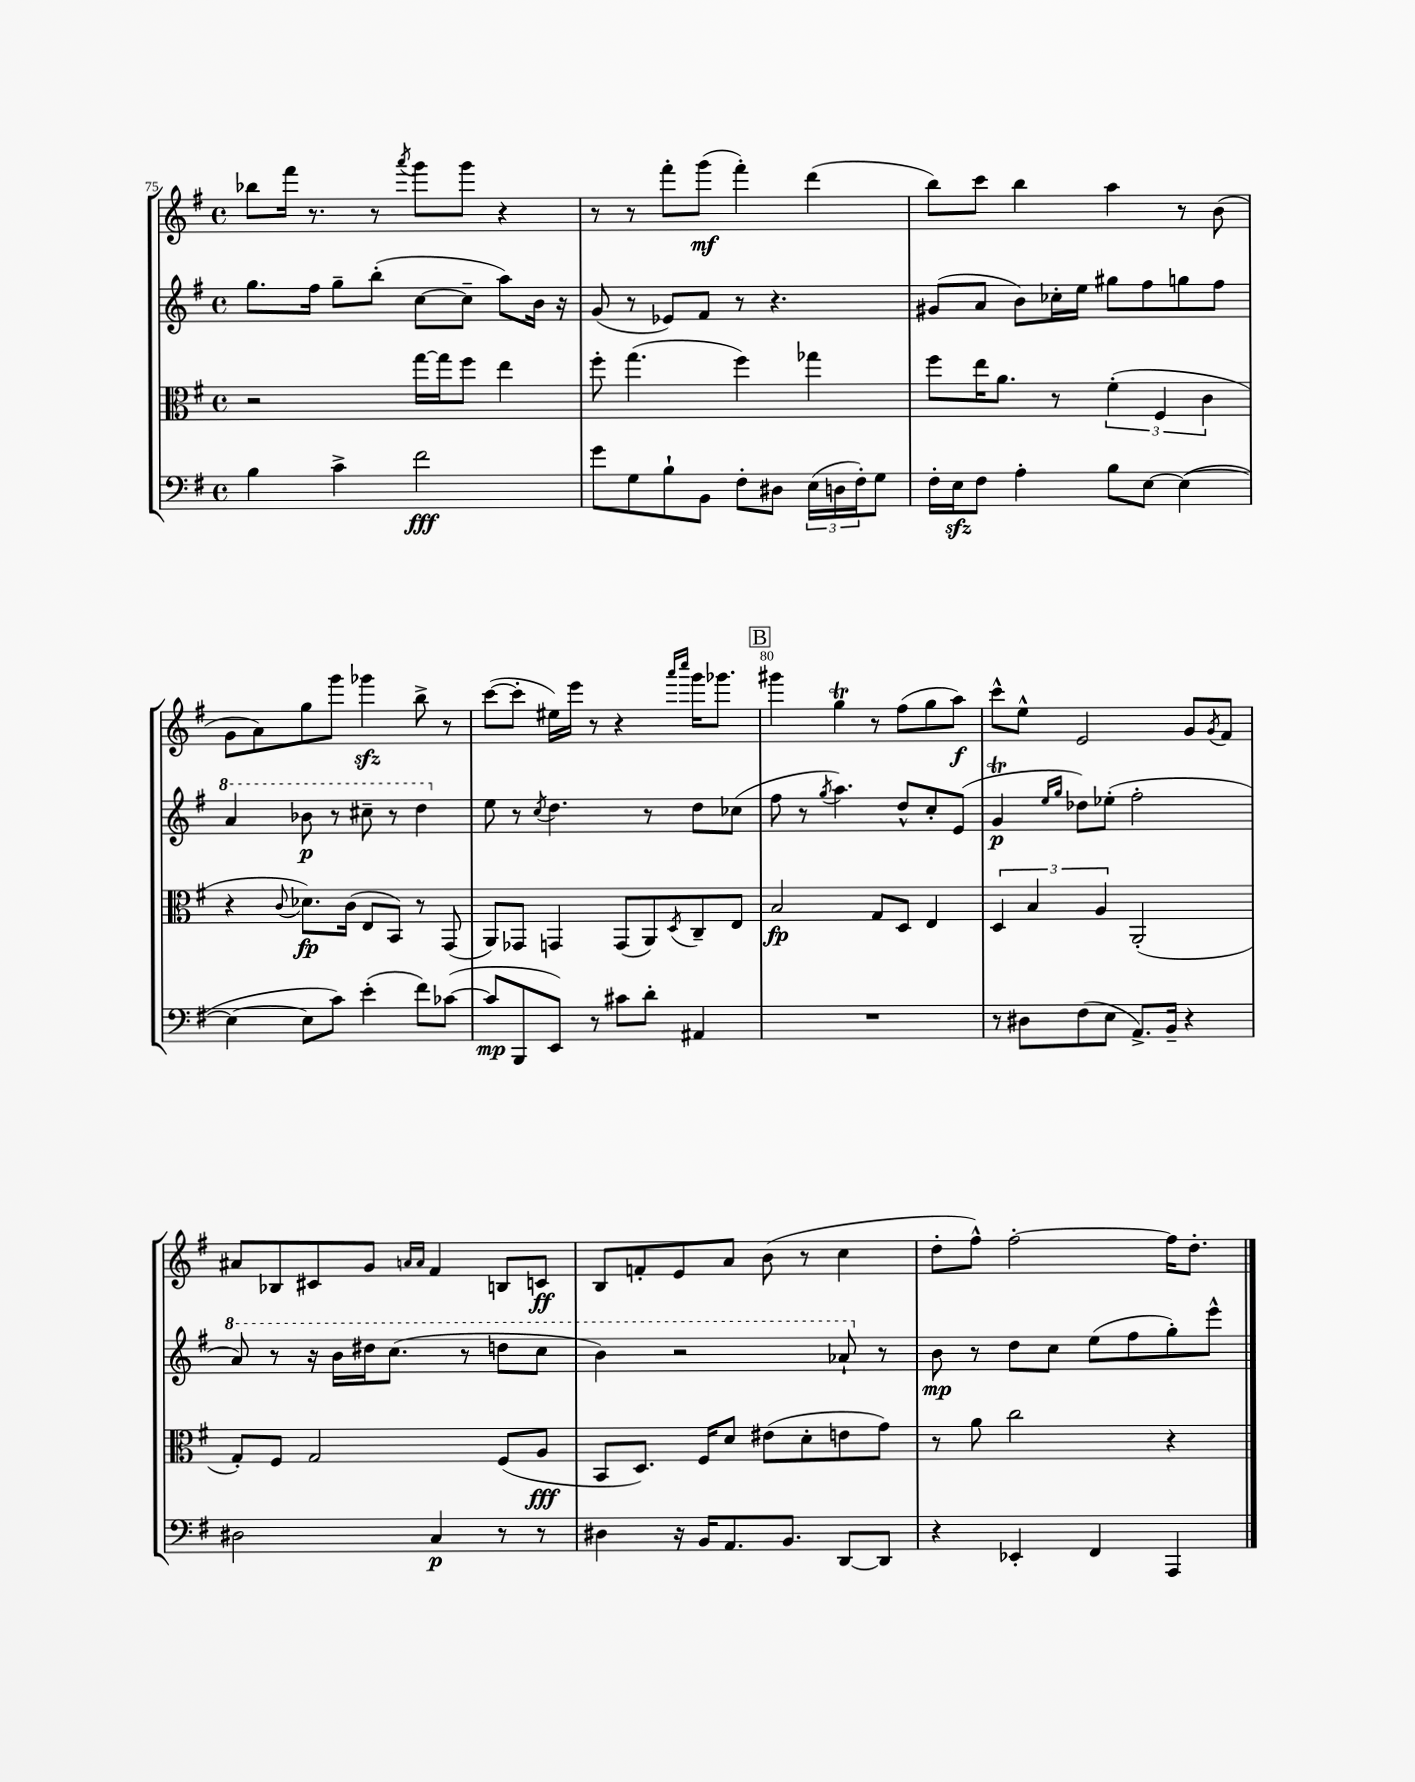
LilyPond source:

<<
\new StaffGroup <<
\new Staff = "s0" {
    \clef treble \key g \major \defaultTimeSignature \time 4/4
    bes''8 fis'''16 r8. r8 \acciaccatura { a'''8 } g'''8 g'''8 r4 |
    r8 r8 fis'''8-. g'''8\mf( fis'''4-.) d'''4( |
    b''8) c'''8 b''4 a''4 r8 b'8( |
    g'8 a'8) g''8 g'''8 ges'''4\sfz b''8-> r8 |
    c'''8~( c'''8-. eis''16) e'''16 r8 r4 \grace { a'''16 c''''16 } g'''16 ges'''8. |
    \mark \markup { \box "B" } gis'''4 g''4\trill r8 fis''8( g''8 a''8\f) |
    c'''8-^ e''8-^ e'2 g'8 \acciaccatura { g'8 } fis'8 |
    ais'8 bes8 cis'8 g'8 \grace { a'16 a'16 } fis'4 b8 c'8\ff |
    b8 f'8-. e'8 a'8 b'8( r8 c''4 |
    d''8-. fis''8-^) fis''2~-. fis''16 d''8.-. \bar "|." |
}
\new Staff = "s1" {
    \clef treble \key g \major \defaultTimeSignature \time 4/4
    g''8. fis''16 g''8-- b''8-.( c''8~ c''8-- a''8) b'16 r16 |
    g'8( r8 ees'8) fis'8 r8 r4. |
    gis'8( a'8 b'8) ces''16-. e''16 gis''8 fis''8 g''8 fis''8 |
    \ottava #1 a''4 bes''8\p r8 cis'''8-- r8 d'''4 \ottava #0 |
    e''8 r8 \acciaccatura { c''8 } d''4. r8 d''8 ces''8( |
    \mark \markup { \box "B" } fis''8 r8 \acciaccatura { g''8 } a''4.) d''8-^ c''8-. e'8( |
    g'4\trill\p \grace { e''16 g''16 } des''8) ees''8-.( fis''2-. |
    \ottava #1 a''8) r8 r16 b''16 dis'''16 c'''8.( r8 d'''8 c'''8 |
    b''4) r2 aes''8-! \ottava #0 r8 |
    b'8\mp r8 d''8 c''8 e''8( fis''8 g''8-.) e'''8-^ \bar "|." |
}
\new Staff = "s2" {
    \clef alto \key g \major \defaultTimeSignature \time 4/4
    r2 g''16~ g''16 fis''8 e''4 |
    fis''8-. g''4.( fis''4) ges''4 |
    fis''8 e''16 a'8. r8 \tuplet 3/2 { fis'4-.( fis4 c'4 } |
    r4 \appoggiatura { c'8 } des'8.\fp) c'16( e8 b,8) r8 g,8( |
    a,8) ges,8 g,4 g,8( a,8) \acciaccatura { d8 } c8-- e8 |
    \mark \markup { \box "B" } b2\fp g8 d8 e4 |
    \tuplet 3/2 { d4 b4 a4 } a,2-.( |
    g8-.) fis8 g2 fis8( a8\fff |
    b,8 d8.) fis16 d'8 eis'8( d'8-. e'8 g'8) |
    r8 a'8 c''2 r4 \bar "|." |
}
\new Staff = "s3" {
    \clef bass \key g \major \defaultTimeSignature \time 4/4
    b4 c'4-> fis'2\fff |
    g'8 g8 b8-! b,8 fis8-. dis8 \tuplet 3/2 { e16( d16 fis16-.) } g8 |
    fis16-. e16\sfz fis8 a4-. b8 e8~ e4~( |
    e4~ e8 c'8) e'4-.( fis'8) ces'8~( |
    ces'8\mp b,,8 e,8) r8 cis'8 d'8-. ais,4 |
    \mark \markup { \box "B" } R1 |
    r8 dis8 fis8( e8 a,8.->) b,16-- r4 |
    dis2 c4\p r8 r8 |
    dis4 r16 b,16 a,8. b,8. d,8~ d,8 |
    r4 ees,4-. fis,4 a,,4 \bar "|." |
}
>>
>>
\layout { \context { \Score currentBarNumber = #75 \override BarNumber.break-visibility = ##(#f #t #t) barNumberVisibility = #(every-nth-bar-number-visible 5) } }
